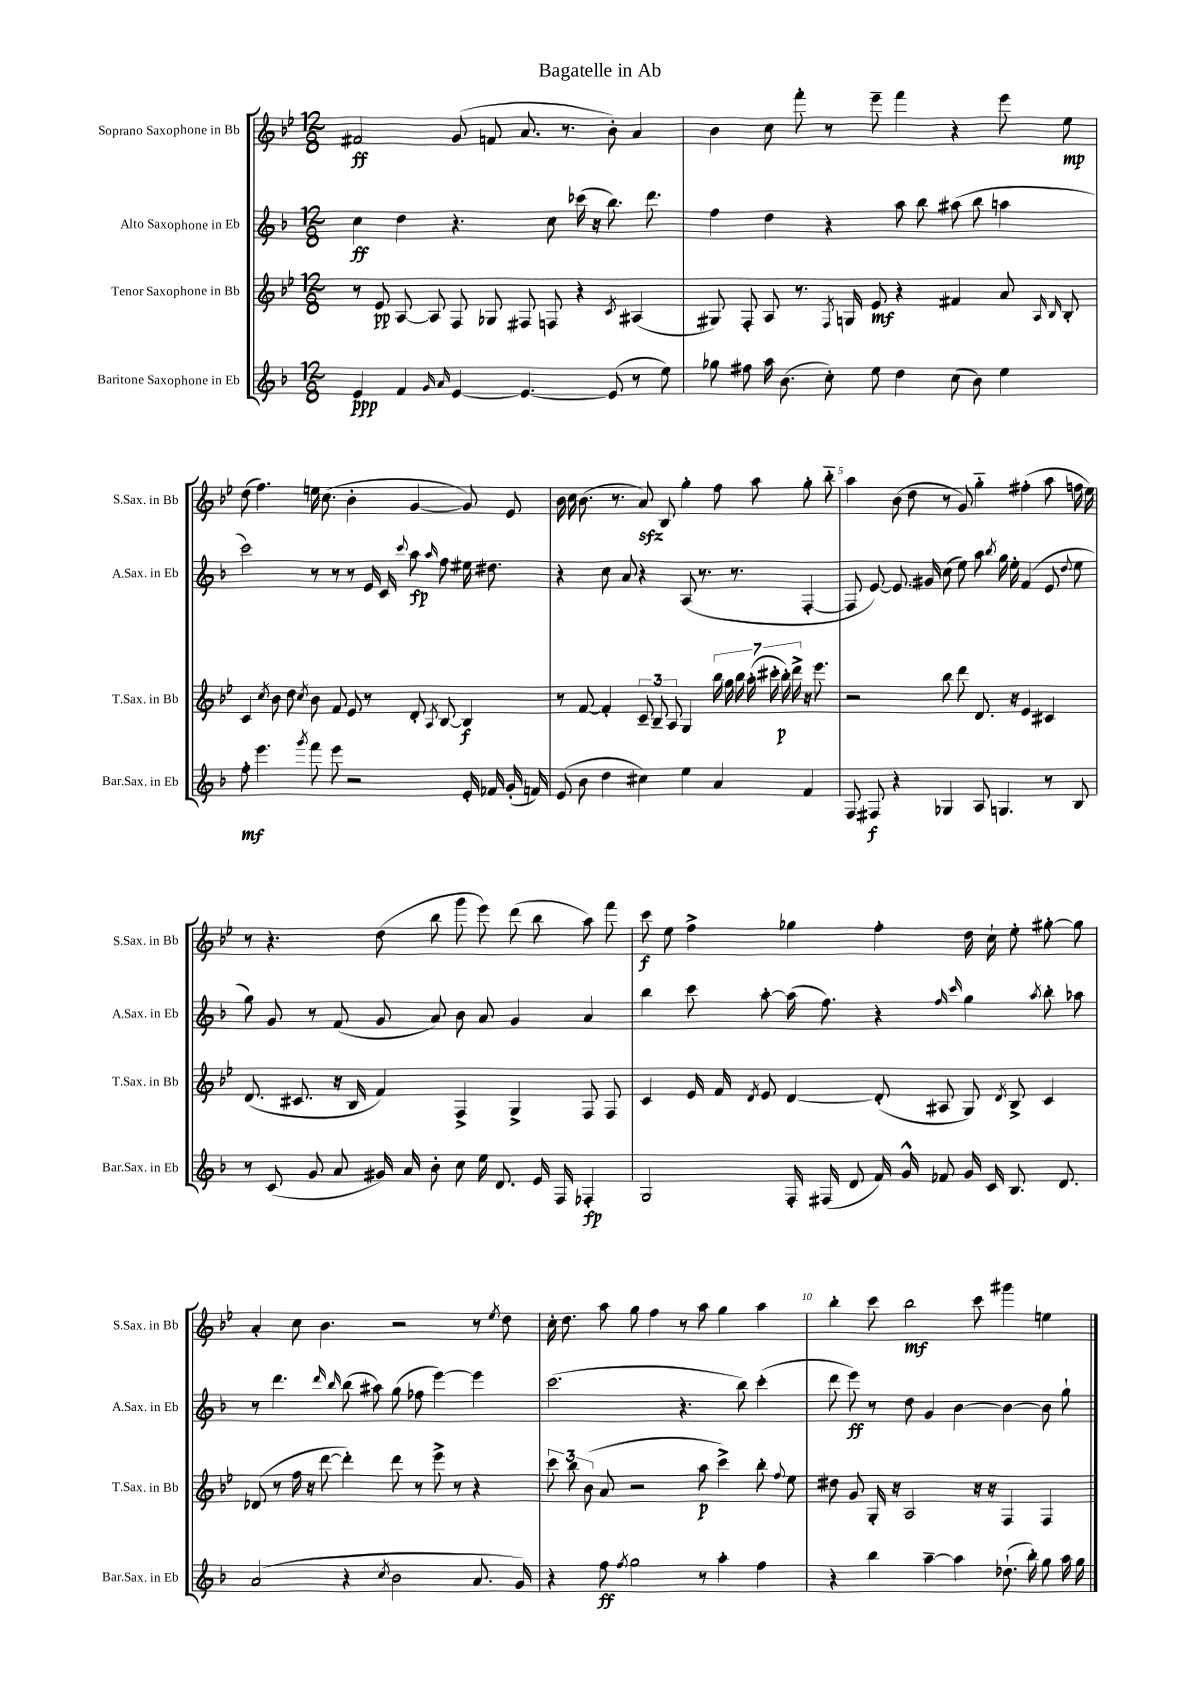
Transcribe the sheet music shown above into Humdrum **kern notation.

**kern	**kern	**kern	**kern
*staff4	*staff3	*staff2	*staff1
*clefG2	*clefG2	*clefG2	*clefG2
*k[b-]	*k[b-e-]	*k[b-]	*k[b-e-]
*M12/8	*M12/8	*M12/8	*M12/8
4e	8r	4cc	2f#
.	8e-	.	.
4f	[8A	4dd	.
.	8A]	.	.
16qqg	.	.	.
16qqa	.	.	.
[4e	8F	4.r	(8g
.	8G-	.	8f
4.e_	8F#	.	8.a
.	8F	8cc	.
.	.	.	8.r
.	4r	(16ccc-	.
.	.	16r	.
(8e]	.	8.bb-)	8b-')
.	8qc	.	.
8r	(4A#	.	4a
.	.	8.ddd	.
8ee)	.	.	.
=	=	=	=
8gg-	8G#)	4ff	4b-
8ff#	8F'	.	.
16aa	8A	4dd	8cc
(8.b-	.	.	.
.	8.r	.	8fff'
8cc')	.	4r	8r
.	8qF	.	.
.	16G	.	.
8ee	8e-	.	8eee-~
4dd	4r	8aa	4fff
.	.	8bb-	.
(8cc	4f#	(8aa#	4r
8b-)	.	8bb-	.
4ee	8a	4aa	8eee-
.	16qqA	.	.
.	16qqB-	.	.
.	8B-'	.	8ee-
=	=	=	=
8ff'	4c	2ccc)	(8dd
4.eee	.	.	4.ff)
.	8qcc	.	.
.	8b-	.	.
.	8dd	.	.
8qggg	8qcc	.	.
8fff	8b-	8r	16ee
.	.	.	(8.cc
8eee	8f	8r	.
2r	8e-	8r	4b-'
.	8r	16e	.
.	.	16c	.
.	.	8qqccc	.
.	8d'	8aa	[4g
.	8qA	16qqaa	.
.	[8B-	8ff	.
16e'	4B-]	16ee#	8g])
16f-	.	8.dd#	.
(16g'	.	.	8e-
16f)	.	.	.
=	=	=	=
(8e	8r	4r	16b-
.	.	.	16cc
8b-	[8f	.	(8.b-
4dd	4f']	8cc	.
.	.	.	8.r
.	.	8a	.
4cc#)	12c~	4r	8a)
.	12B-~	.	.
.	.	.	8B-
.	12A	.	.
4ee	4G	(8A	4gg'
.	.	8.r	.
4a	28bb-	.	8ff
.	28gg	.	.
.	.	8.r	.
.	28bb-	.	.
.	(28aa'	.	.
.	.	.	8aa
.	28ccc#'	.	.
.	28bb-')	.	.
.	28ddd^	.	.
4f	16r	[4F'	8gg'
.	8.eee-	.	.
.	.	.	8bb-'~
=	=	=	=
8F	2r	8F]	4aa
8F#	.	[8e)	.
4r	.	8.e]	(8b-
.	.	.	8dd
.	.	16g#	.
4G-	8bb-	(8cc	8r
.	8ddd	8ee)	8g)
8A	8.d	8aa	4gg'~
.	.	8qbb-	.
4.G	.	16gg	.
.	16r	16ee'	.
.	4e-	(4f	(4ff#'
8r	4c#	8e	8aa
.	.	8qqdd	.
8B-	.	8ee	16ff
.	.	.	16ee-)
=	=	=	=
8r	(8.d	8gg)	8r
(8c	.	8g	4.r
.	8.c#	.	.
8g	.	8r	.
8a	16r	(8f	.
.	16B-	.	.
16g#)	4f)	8g	(8dd
16a	.	.	.
8b-'	.	8a)	8bb-
8cc	4F^	8b-	8ggg
16ee	.	8a	8eee-)
8.d	.	.	.
.	4G^	4g	(8ddd
16e	.	.	8bb-
16F	.	.	.
4F-'	8F	4a	8aa)
.	8F	.	8fff
=	=	=	=
2G	4c	4bb-	8ccc
.	.	.	8ee-
.	16e-	8ccc	4ff^
.	16f	.	.
.	8qd	.	.
.	8e-	[8aa'	.
16F'	[4d	(16aa]	4gg-
(16F#	.	8.ff)	.
8d	.	.	.
16f)	(8d']	4r	4ff'
16g^^	.	.	.
8f-	8A#	.	.
.	.	16qqff	.
.	.	16qqccc	.
16g	8G)	4gg	16dd
16c	.	.	16cc`
.	8qd	.	.
8.B-	8B-^	.	8ee-'
.	.	8qaa	.
.	4c	8bb-'	[8gg#'
8.d	.	.	.
.	.	8aa-	8gg#]
=	=	=	=
(2a	(8d-	8r	4a'
.	8r	4.ddd	.
.	16ff	.	8cc
.	16r	.	.
.	[8ddd	.	4.b-
.	.	16qqddd	.
.	.	16qqbb-	.
4r	4ddd'])	(8bb-	.
.	.	8aa#)	.
8qcc	.	.	.
2b-	8ddd	(8gg	2r
.	8r	8ff-	.
.	8eee-^	[4eee)	.
.	8r	.	.
8.a	4r	4eee]	8r
.	.	.	8qee-
.	.	.	8dd
16g)	.	.	.
=	=	=	=
4r	12ccc	(2.ccc	16cc'
.	.	.	8.dd
.	12bb-	.	.
.	(12b-	.	.
8ff	8a	.	8aa
8qff	.	.	.
2gg	2r	.	8gg
.	.	.	4ff
.	.	4.r	8r
8r	8aa	.	8aa
4aa'	4ccc^)	.	4gg
.	.	8bb-)	.
4ff	8bb-'	(4ccc'	4aa
.	8qqff	.	.
.	8ee-	.	.
=	=	=	=
4r	8dd#	8ddd	4bb-'
.	8g	8eee)	.
4bb-	16G'	8r	8ccc
.	16r	.	.
.	2A	8dd	2bb-
[4aa~	.	4g	.
4aa]	.	[4b-	.
.	16r	.	8ccc
.	16r	.	.
(8.dd-`	4F	4b-_	4ggg#
16bb-')	.	.	.
8gg	4F	8b-]	4ee
16aa	.	8gg`	.
16gg	.	.	.
==	==	==	==
*-	*-	*-	*-
